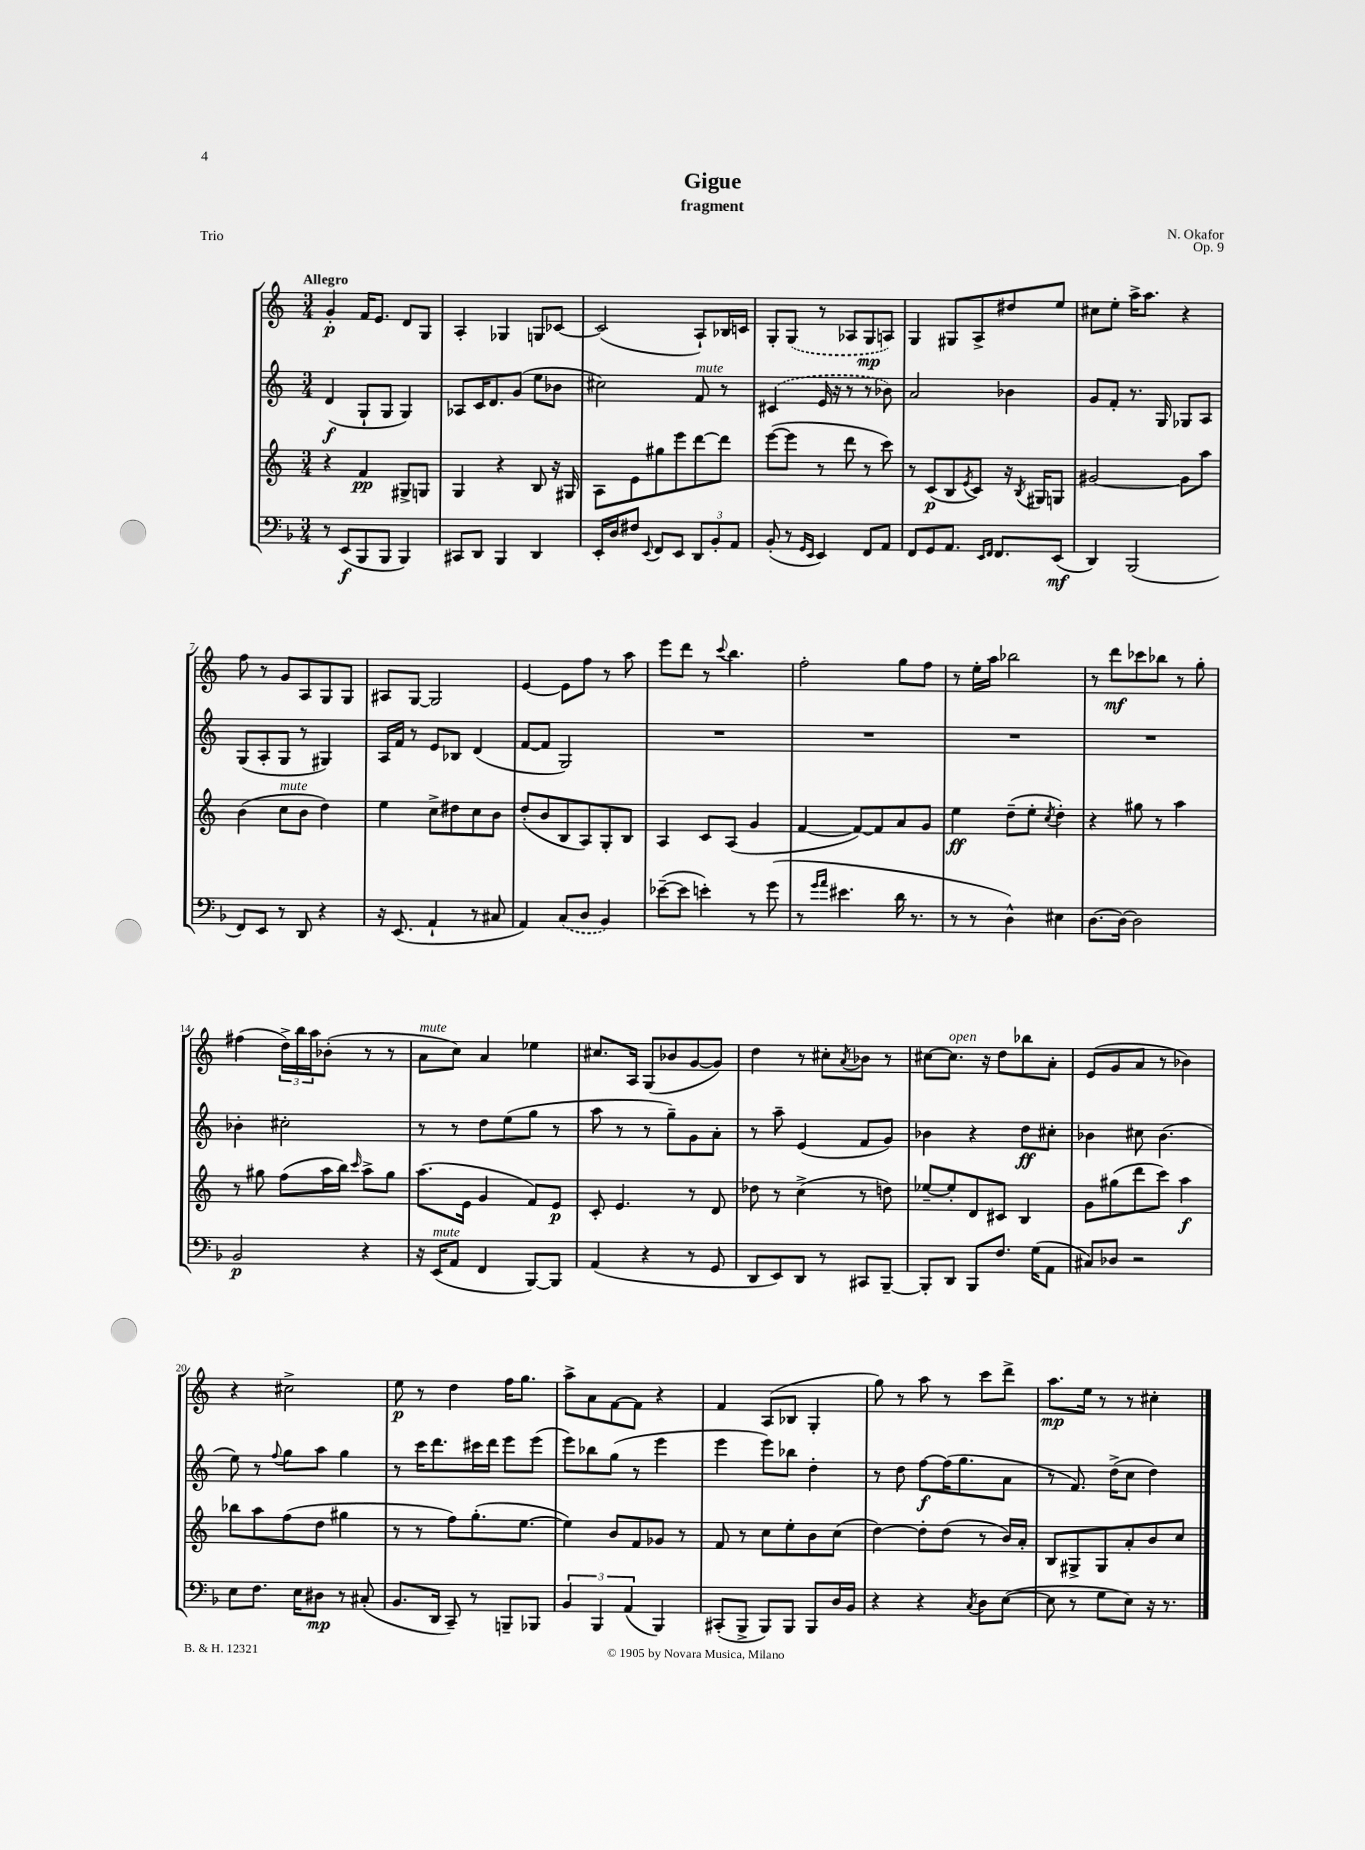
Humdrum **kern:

**kern	**kern	**kern	**kern
*staff4	*staff3	*staff2	*staff1
*clefF4	*clefG2	*clefG2	*clefG2
*k[b-]	*k[]	*k[]	*k[]
*M3/4	*M3/4	*M3/4	*M3/4
8r	4r	(4d	4g'
(8EE	.	.	.
8BBB-	4f	8G`	16f
.	.	.	8.e
8BBB-	.	8G	.
4BBB-)	8G#^	4G)	8d
.	8G	.	8G
=	=	=	=
8CC#	4G	8A-	4A'
8DD	.	16c	.
.	.	8.d	.
4BBB-	4r	.	4G-
.	.	(8g	.
4DD	8B	8ee	8G
.	16r	8b-	[8c-
.	16G#	.	.
=	=	=	=
16EE'	8A	2cc#)	(2c-]
16D	.	.	.
8F#	8e	.	.
8qqEE	.	.	.
8FF	8gg#	.	.
8EE	8eee	.	.
12DD	[8ddd	8f	8A`)
12BB-'	.	.	.
.	8ddd]	8r	16B-
12AA	.	.	.
.	.	.	16c
=	=	=	=
(8BB-'	([8eee	(4c#	8G'
8r	8eee]	.	(8G
16qqGG	.	.	.
16qqEE	.	.	.
4EE)	8r	16e	8r
.	.	16r	.
.	8ddd	8r	8A-
8FF	8r	8r	8G
8AA	8ccc)	8b-)	8A)
=	=	=	=
8FF	8r	2a	4G
8GG	(8c	.	.
8.AA	8B	.	8G#
.	8qe	.	.
.	8c)	.	8A^
16qqEE	.	.	.
16qqFF	.	.	.
8.FF	.	.	.
.	16r	4b-	8dd#
.	8qB	.	.
.	16G#	.	.
(8EE	8G	.	8ee
=	=	=	=
4DD)	[2g#	8g	8cc#
.	.	8f'	8ee'
(2BBB-	.	8.r	16aa^
.	.	.	8.aa
.	.	16G	.
.	8g#]	8G-	4r
.	8aa	8A	.
=	=	=	=
8FF)	(4b	(8G	8ff
8EE	.	8A'	8r
8r	8cc	8G	8g
8DD	8b	8r	8A
4r	4dd)	4G#)	8G
.	.	.	8G
=	=	=	=
16r	4ee	16A	8A#
(8.EE	.	16f	.
.	.	8r	[8G
4AA`	8cc^	8e	2G]
.	8dd#	8B-	.
8r	8cc	(4d	.
8C#	8b	.	.
=	=	=	=
4AA)	(8dd'	[8f	[4e
.	8b	8f]	.
(8C	8B	2G)	8e]
8D	8A)	.	8ff
4BB-)	8G'	.	8r
.	8B	.	8aa
=	=	=	=
([8e-~	4A	2.r	8eee
8e-]	.	.	8ddd
4e')	8c	.	8r
.	.	.	8qqccc
.	(8A	.	4.bb
8r	4g	.	.
(8g	.	.	.
=	=	=	=
8r	[4f	2.r	2ff'
16qqg	.	.	.
16qqa	.	.	.
4.e#	.	.	.
.	8f_)	.	.
.	8f]	.	.
16d	8a	.	8gg
8.r	.	.	.
.	8g	.	8ff
=	=	=	=
8r	4ee	2.r	8r
8r	.	.	16ee'
.	.	.	16aa
4D^^)	(8dd~	.	2bb-
.	8ee'	.	.
.	8qcc	.	.
4E#	4dd')	.	.
=	=	=	=
[8.D	4r	2.r	8r
.	.	.	8ddd
16D_	.	.	.
2D]	8gg#	.	8ccc-
.	8r	.	8bb-
.	4aa	.	8r
.	.	.	8gg'
=	=	=	=
2BB-	8r	4b-'	(4ff#
.	8gg#	.	.
.	(8ff	2cc#'	24dd^)
.	.	.	24bb
.	.	.	24aa
.	16aa	.	(8b-'
.	16bb)	.	.
.	16qqccc	.	.
4r	8aa^	.	8r
.	8gg#	.	8r
=	=	=	=
16r	(8.aa	8r	8a
(16EE	.	.	.
8AA	.	8r	8cc)
.	16e	.	.
4FF	4g	8dd	4a
.	.	(8ee	.
[8BBB-)	8f)	8gg	4ee-
8BBB-]	8e	8r	.
=	=	=	=
(4AA	8c'	8aa	8.cc#
.	4.e	8r	.
.	.	.	16A
4r	.	8r	(8G
.	.	8gg~)	8b-
8r	8r	8g	[8g
8GG	8d	8a'	8g])
=	=	=	=
8DD	8dd-	8r	4dd
8EE)	8r	8aa~	.
8DD	(4cc^	(4e	8r
8r	.	.	8cc#'
.	.	.	8qa
8CC#	8r	8f	8b-
[8BBB-~	8dd)	8g)	8r
=	=	=	=
8BBB-']	[8ee-~	4b-	[8cc#
8DD	8ee-']	.	8.cc#]
8BBB-	8d	4r	.
.	.	.	16r
8.F	8c#	.	8dd
.	4B	8dd	8bb-
(16G	.	.	.
8AA	.	8cc#'	8a'
=	=	=	=
8C#)	8g	4b-	(8e
8D-	(8gg#	.	8g
2r	8ddd	8cc#	8a
.	8ccc)	(4.b-	8r
.	4aa	.	4b-)
=	=	=	=
8E	8bb-	8ee)	4r
8.F	8aa	8r	.
.	.	8qqff	.
.	(8ff	8gg	2cc#^
16E	.	.	.
8D#	8dd	8aa	.
8r	4gg#	4gg	.
(8C#'	.	.	.
=	=	=	=
8.BB-	8r	8r	8ee
.	8r	16ccc	8r
16DD	.	8.ddd	.
8CC~)	8ff)	.	4dd
8r	(8.gg'	16ccc#	.
.	.	16ddd	.
8BBB~	.	8eee	16ff
.	[8.ee	.	8.gg
8BBB-	.	(8eee	.
=	=	=	=
6BB-	4ee])	8eee)	8aa^
.	.	8bb-	8a
6BBB-	.	.	.
.	8b	(8gg	[8f
(6AA	.	.	.
.	8f	8r	8f]
4BBB-)	8g-	4eee	4r
.	8r	.	.
=	=	=	=
(8CC#'	8f	4eee	4f
8BBB-^	8r	.	.
8BBB-)	8cc	8eee)	(8A
8BBB-	8ee'	8bb-	8B-
8BBB-	8b	4dd'	4G'
16D	(8cc	.	.
16BB-	.	.	.
=	=	=	=
4r	[4dd)	8r	8gg)
.	.	8dd	8r
4r	8dd']	[8ff	8aa
.	(8dd	(16ff]	8r
.	.	8.gg	.
8qC	.	.	.
8D	8r	.	8ccc
([8E	16b)	8a	8ddd^
.	16a'	.	.
=	=	=	=
8E]	8B	8r	8.aa
8r	8G#^	8.f)	.
.	.	.	16ee
8G	8G#	.	8r
.	.	(16dd^	.
8E)	8a'	8cc	8r
16r	8b	4dd)	4cc#'
8.r	.	.	.
.	8cc	.	.
==	==	==	==
*-	*-	*-	*-
